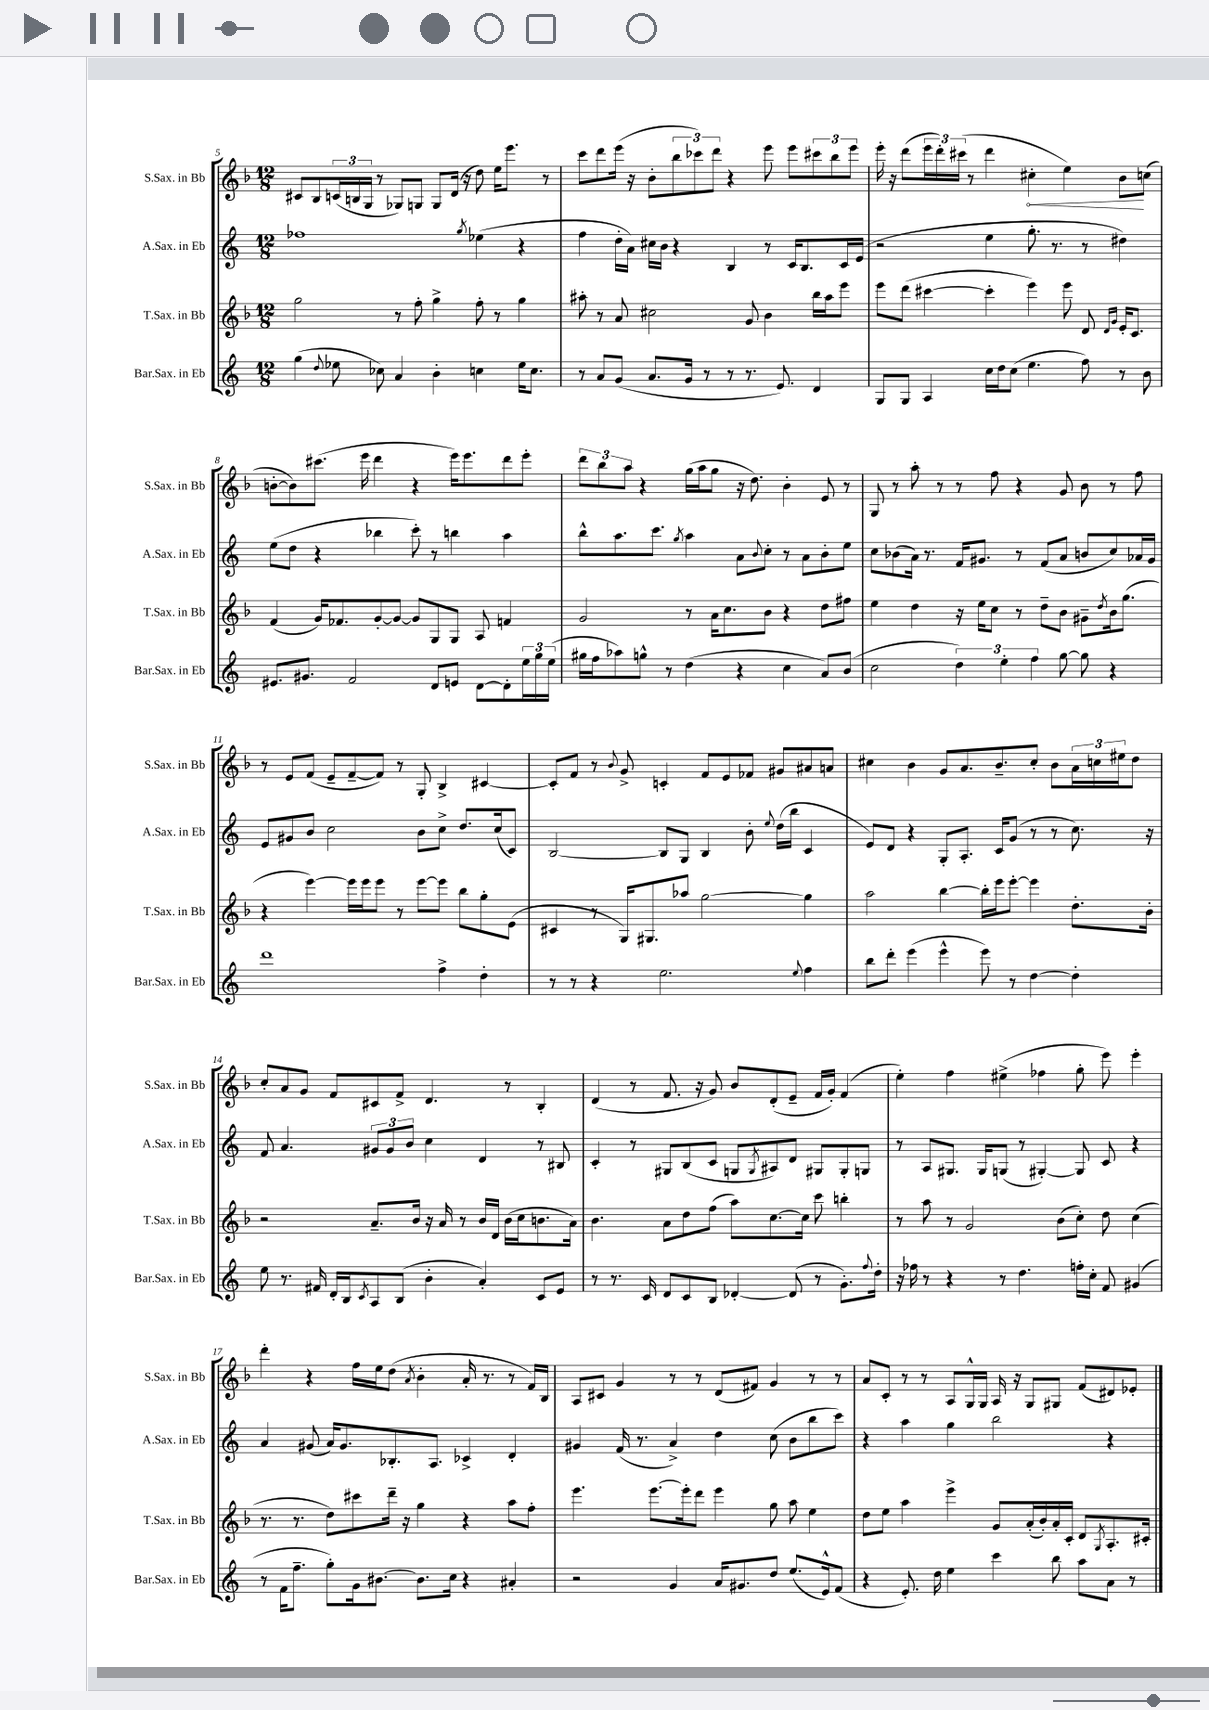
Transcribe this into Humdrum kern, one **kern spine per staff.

**kern	**kern	**kern	**kern
*staff4	*staff3	*staff2	*staff1
*clefG2	*clefG2	*clefG2	*clefG2
*k[]	*k[b-]	*k[]	*k[b-]
*M12/8	*M12/8	*M12/8	*M12/8
(4gg	2gg	1ff-	8c#
.	.	.	8B-
8qqdd	.	.	.
8ee-	.	.	(24c
.	.	.	24B
.	.	.	24G
8cc-)	.	.	8r
4a	8r	.	8G-)
.	8ff'	.	8G
4b'	4gg^	.	8G
.	.	.	(16d
.	.	.	16r
.	.	8qgg	.
4cc	8ff'	(4ee-	8dd)
.	8r	.	16ee
.	.	.	8.eee
16ee-	4gg	4r	.
8.cc	.	.	.
.	.	.	8r
=	=	=	=
8r	8aa#'	4ff	8ccc
8a	8r	.	8ddd
(8g	8a	16dd'	(16eee
.	.	16a)	16r
8.a	2cc#	16cc#	8b-'
.	.	16b	.
.	.	4r	12bb-
16g	.	.	.
.	.	.	12ccc-)
8r	.	.	.
.	.	.	12ddd
8r	.	4B	4r
8.r	8g	.	.
.	4b-	8r	8eee
8.e)	.	.	.
.	.	16c	8eee
.	.	8.B	.
4d	16bb-	.	12ccc#
.	16aa#	.	.
.	.	.	12bb-
.	8eee	16c	.
.	.	.	12eee
.	.	(16e	.
=	=	=	=
8G	8eee	2r	16eee'
.	.	.	16r
8G	(8ddd	.	(8ddd
4A	[4ccc#	.	24eee
.	.	.	24ddd')
.	.	.	(24ccc#
.	.	.	8r
16cc	4ccc#']	4ee	4ddd
16dd	.	.	.
(8cc	.	.	.
4.ee	4eee)	8.gg'	4cc#'
.	.	8.r	.
.	8eee	.	4ee)
8ff)	8d	8r	.
.	16qqd	.	.
.	16qqg	.	.
8r	16e'	4dd#)	8b-
.	8.c	.	.
8b	.	.	(8cc
=	=	=	=
8.e#	(4f	(8ee	[8b'
.	.	8dd	8b])
8.g#	.	.	.
.	16g)	4r	(8.ccc#
.	8.f-	.	.
2f	.	.	.
.	.	.	16eee
.	[8g'	4bb-	4ddd
.	8g_	.	.
.	8g]	8ccc')	4r
8d	8G	8r	.
8e	8G	4bb	16eee)
.	.	.	8.eee
[8d	8A	.	.
8d']	4f	4aa	8ddd
24ee	.	.	8eee'
24gg	.	.	.
(24ee	.	.	.
=	=	=	=
16gg#	2g	8bb^^	12ddd
16ff	.	.	.
.	.	.	12bb-
8aa-)	.	8.aa	.
.	.	.	12aa
8gg^^	.	.	4r
.	.	8.ccc	.
8r	.	.	.
.	.	8qgg	.
(4dd	8r	4aa	(16gg
.	.	.	16aa
.	16a	.	8gg
.	8.cc	.	.
4r	.	8a	16r
.	.	.	8.dd)
.	.	8qqb	.
.	8b-	8cc'	.
4cc	4r	8r	4b-'
.	.	8a	.
8a)	8dd	8b'	8e
(8b	8ff#	8ee	8r
=	=	=	=
2cc	4ee	8cc	8G
.	.	(8b-	8r
.	4dd	16a)	8aa'
.	.	8.r	.
.	.	.	8r
6dd)	16r	16f	8r
.	16ee	8.g#	.
.	8cc	.	8ff
6ee'	.	.	.
.	8r	8r	4r
6ff	.	.	.
.	8dd~	(8f	.
[8gg	8b-	8a	8g
8gg]	8g#~	8b	8b-
.	8qdd	.	.
4r	16b-	8cc)	8r
.	(8.gg	.	.
.	.	16a-	8ff
.	.	16g#	.
=	=	=	=
1ddd	4r	8e	8r
.	.	8g#	8e
.	[4eee)	8b	(8f
.	.	2cc	8e~
.	16eee]	.	[8f~
.	16eee	.	.
.	8eee	.	8f])
.	8r	.	8r
.	[8eee	8b	8G'
4ff^	8eee]	8cc^	4B-^
.	8bb-	8.dd	.
4dd'	8gg'	.	[4c#
.	.	(16cc	.
.	(8e	8c)	.
=	=	=	=
8r	4c#	[2B	8c#']
8r	.	.	8f
4r	8r	.	8r
.	.	.	8qqb-
.	16G)	.	8g^
.	8.G#	.	.
2.ee	.	8B]	4c'
.	8aa-	8G	.
.	[2gg	4B	8f
.	.	.	8e
.	.	8b'	8f-
.	.	8qqee	.
.	.	(16dd	8g#
.	.	16bb	.
8qqee	.	.	.
4ff	4gg]	4c	8a#
.	.	.	8a
=	=	=	=
8bb	2aa	8e)	4cc#
8ddd'	.	8d	.
(4eee	.	4r	4b-
4eee^^	[4bb-	8G'	8g
.	.	8.A'	8.a
8eee)	16bb-']	.	.
.	16eee	16c	8.b-~
8r	[8eee'	(8g	.
[4dd	4eee]	8r	8cc#'
.	.	8r	8b-
4dd']	8.dd'	8.cc)	24a
.	.	.	24cc
.	.	.	24ee#
.	.	.	8dd
.	16b-'	16r	.
=	=	=	=
8ee	2r	8f	8cc'
8.r	.	4.a	8a
.	.	.	8g
16f#	.	.	.
16d'	.	.	8f
16B	.	.	.
8qc	.	.	.
8A	8.a~	12g#	8c#
.	.	12g#	.
(8B	.	.	8f^
.	.	12b	.
.	16b-	.	.
4b'	16r	4cc	4.d
.	16a	.	.
.	8r	.	.
4a')	16b-	4d	.
.	16d	.	.
.	(16b-	.	8r
.	16cc	.	.
8c	8.b	8r	4B-'
8e	.	8B#	.
.	16a)	.	.
=	=	=	=
8r	4.b-	4c'	(4d
8.r	.	.	.
.	.	8r	8r
16c	.	.	.
8d	8a	8G#	8.f
8c	8dd	(8B	.
.	.	.	16r
8B	(8ff	8c	8g)
[4d-'	8aa)	8G	8b-
.	.	8qG	.
.	[8.cc	8A#)	(8d'
(8d-]	.	8d	8e~
.	16cc]	.	.
8r	8ccc	8G#	16f
.	.	.	16g')
8.g')	4bb'	8G#'	(4f
.	.	8G	.
8qqff	.	.	.
16dd'	.	.	.
=	=	=	=
16r	8r	8r	4ee')
16ff-	.	.	.
8r	8aa	8A	.
4r	8r	8.G#	4ff
.	2g	.	.
.	.	16G#	.
8r	.	(8G	(4ee#^
4.dd	.	8r	.
.	.	[4G#')	4ff-
.	(8b-	.	.
16ff'	8cc')	8G#]	8gg'
16cc'	.	.	.
8f	8dd	8c	8eee)
(4g#	(4cc	4r	4eee'
=	=	=	=
8r	8.r	4a	4ddd'
16f	.	.	.
8.ff~	8.r	.	.
.	.	(8g#	4r
8gg')	8dd)	16a)	.
.	.	8.g#	.
16g	8ccc#	.	16ff
[8.b#	.	.	16ee
.	16ddd~	8.B-'	(8dd
.	16r	.	.
.	.	.	8qa
8.b#]	4gg	.	4b-'
.	.	8.A	.
16cc	.	.	.
4r	4r	4c-^	16a'
.	.	.	8.r
4a#'	8aa	4d'	8r
.	8ff'	.	16f)
.	.	.	16B-
=	=	=	=
2r	4.eee	4g#	8A
.	.	.	8c#
.	.	(16f	4g
.	.	8.r	.
.	[8.eee	.	.
4g	.	4a^)	8r
.	16eee']	.	.
.	8ddd	.	8r
16a	4eee	4dd	(8d
8.g#	.	.	.
.	.	.	8f#)
8dd	8gg	(8cc	4g
(8.ee	8aa	8b	.
.	4ee	8bb	8r
16e^^)	.	.	.
(8f	.	8ccc)	8r
=	=	=	=
4r	8dd	4r	8a
.	8ee	.	8c'
8.e')	4aa	4aa	8r
.	.	.	8r
16dd	.	.	.
4ee	4eee^	4gg	8A
.	.	.	16G^^
.	.	.	16G
4ccc	8g	2bb	16A
.	.	.	16r
.	(16a'	.	8G
.	16b-')	.	.
8bb	16a'	.	8G#
.	16c'	.	.
8aa	8d	.	(8f
.	8qG	.	.
8a	8.A'	4r	8d#)
8r	.	.	8e-'
.	16c#'	.	.
==	==	==	==
*-	*-	*-	*-
